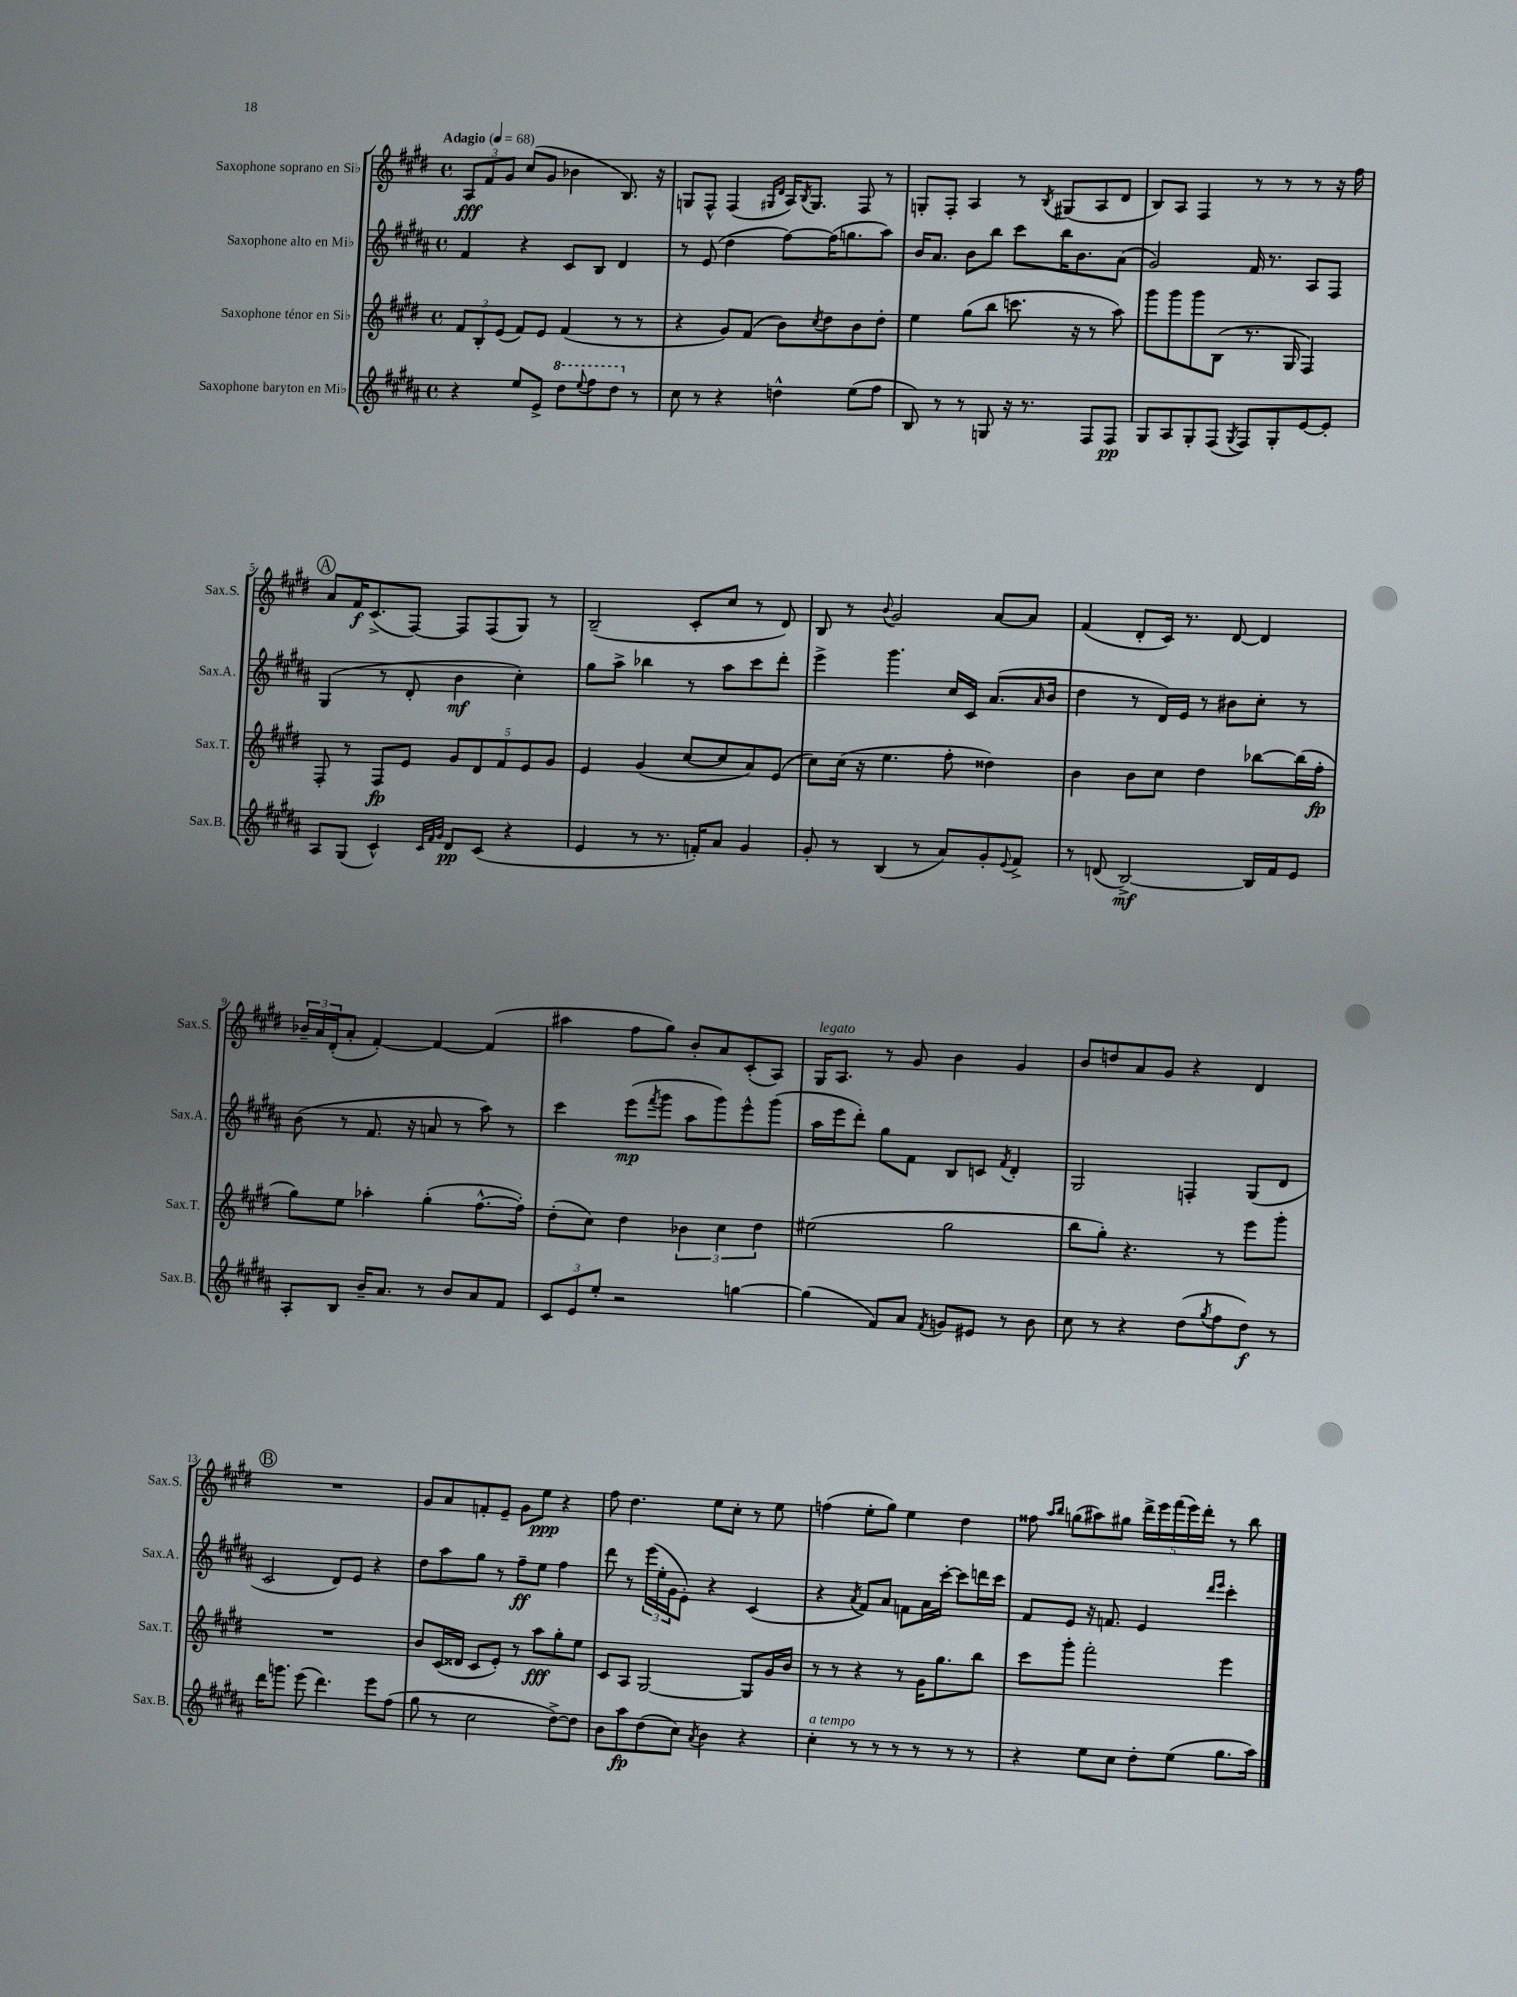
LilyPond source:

<<
\new StaffGroup <<
\new Staff = "s0" \with { instrumentName = "Saxophone soprano en Sib" shortInstrumentName = "Sax.S." } {
    \clef treble \key e \major \defaultTimeSignature \time 4/4 \tempo "Adagio" 4 = 68
    \tuplet 3/2 { a8\fff fis'8 gis'8 } cis''8( gis'8 bes'4 b8.) r16 |
    g8 fis8-^ fis4( \grace { gis16 dis'16 } a16) \acciaccatura { b8 } gis8. fis8 r8 |
    g8-. fis8-. a4 r8 \acciaccatura { b8 } gis8( a8 dis'8 |
    b8) a8 fis4 r8 r8 r8 r16 fis''16 |
    \mark \markup { \circle "A" } a'8 fis'16\f cis'8.->( fis8~) fis8 fis8( gis8) r8 |
    b2--( cis'8-. cis''8 r8 dis'8) |
    b8 r8 \appoggiatura { b'8 } gis'2 a'8~ a'8 |
    fis'4( dis'8-. cis'16) r8. dis'8~ dis'4 |
    \tuplet 3/2 { bes'16-- a'16 dis'16-.( } a'8-. fis'4~-.) fis'4~ fis'4( |
    ais''4 fis''8 gis''8) b'8-. a'8 cis'8-.( a8) |
    gis16^\markup { \italic "legato" } a8. r8 gis'8 b'4 gis'4 |
    b'8 d''8 a'8 gis'8 r4 dis'4 |
    \mark \markup { \circle "B" } R1 |
    gis'8 a'8 f'8-. e'8-- gis'8 e''8\ppp r4 |
    fis''8 dis''4. e''8 cis''8-. r8 e''8 |
    f''4( e''8-. gis''8) e''4 dis''4 |
    fisis''8 \grace { a''16 b''16 } g''8( ais''8) gis''8 \tuplet 5/4 { dis'''16-> e'''16 fis'''16( e'''16) dis'''16-. } r8 b''8 \bar "|." |
}
\new Staff = "s1" \with { instrumentName = "Saxophone alto en Mib" shortInstrumentName = "Sax.A." } {
    \clef treble \key b \major \defaultTimeSignature \time 4/4
    fis'4 r4 cis'8 b8 dis'4 |
    r8 e'8( dis''4 fis''8~) fis''16( g''8. ais''8) |
    b'16 ais'8. b'8 b''8 cis'''8 b''16 b'8. ais'8( |
    gis'2) fis'16 r8. ais8 fis8 |
    \mark \markup { \circle "A" } gis4( r8 dis'8-. b'4\mf cis''4-.) |
    gis''8 ais''8-> bes''4 r8 ais''8 cis'''8 dis'''8-. |
    e'''4-> gis'''4. cis''16 cis'16 ais'8.( \grace { ais'16 } b'16 |
    dis''4 r8 dis'16) e'16 r8 bis'8 cis''8-. r8 |
    b'8( r8 fis'8. r16 a'8 r8 ais''8) r8 |
    cis'''4 e'''8\mp( \acciaccatura { fis'''8 } gis'''8 ais''8 gis'''8) e'''8-^ gis'''8( |
    ais''16 e'''16 dis'''8-.) gis''8 fis'8 b8 c'8 \acciaccatura { fis'8 } dis'4-. |
    gis2 f4-. gis8( dis'8 |
    \mark \markup { \circle "B" } cis'2 dis'8) e'8 r4 |
    dis''8 ais''8 gis''8 r8 fis''8--\ff e''8 fis''4 |
    dis'''8 r8 \tuplet 3/2 { e'''16( e''16-. gis'16 } e'8-.) r4 cis'4( |
    r4 \acciaccatura { ais'8 } fis'8) ais'8 f'8 ais'16 cis'''16~-. cis'''8 d'''16 cis'''16 |
    fis'8 e'8 r16 f'8. e'4 \grace { dis'''16 e'''16 } cis'''4-. \bar "|." |
}
\new Staff = "s2" \with { instrumentName = "Saxophone ténor en Sib" shortInstrumentName = "Sax.T." } {
    \clef treble \key e \major \defaultTimeSignature \time 4/4
    \tuplet 3/2 { fis'8 b8-. e'8( } fis'8) e'8 fis'4( r8 r8 |
    r4 gis'8) fis'8( b'8) \acciaccatura { cis''8 } dis''8 b'8 dis''8-. |
    e''4 gis''8( b''8 c'''8. r16 r8 a''8) |
    gis'''8 gis'''8 gis'''8 b8( r8. gis16 fis4) |
    \mark \markup { \circle "A" } fis8-. r8 fis8\fp e'8 \tuplet 5/4 { gis'8 dis'8 fis'8 e'8 gis'8 } |
    e'4 gis'4( cis''8~ cis''8 a'8) e'8( |
    cis''8) cis''16( r16 e''4. fis''8-. disis''4) |
    b'4 b'8 cis''8 dis''4 bes''8~ bes''16( fis''16-.\fp |
    gis''8) e''8 aes''4-. gis''4-.( fis''8.~-^ fis''16-.) |
    dis''8-.( cis''8) dis''4 \tuplet 3/2 { bes'4 cis''4 dis''4 } |
    eis''2( gis''2 |
    b''8 gis''8-.) r4. r8 e'''8 gis'''8-. |
    \mark \markup { \circle "B" } R1 |
    b'8 cis'16( disis'16 cis'8 e'8-.) r8 a''8\fff gis''8-. e''8 |
    cis'8 a8 gis2~ gis8 gis'16 b'16 |
    r8 r8 r4 r8 gis'16 gis''8. b''8 |
    cis'''8 gis'''8-. fis'''2-. e'''4 \bar "|." |
}
\new Staff = "s3" \with { instrumentName = "Saxophone baryton en Mib" shortInstrumentName = "Sax.B." } {
    \clef treble \key b \major \defaultTimeSignature \time 4/4
    r4 e''8 e'8-> \ottava #1 dis'''8 \appoggiatura { e'''8 } fis'''8 dis'''8 \ottava #0 r8 |
    cis''8 r8 r4 d''4-^ e''8( fis''8 |
    b8) r8 r8 g8 r16 r8. fis8 fis8\pp |
    gis8 ais8 gis8-. fis8( \acciaccatura { gis8 } fis8) gis8-. e'8~ e'8-. |
    \mark \markup { \circle "A" } ais8 gis8( cis'4-^) \grace { cis'32 fis'32 gis'32 } dis'8\pp cis'8( r4 |
    e'4 r8 r8. f'16-.) ais'8 gis'4 |
    gis'8-. r8 b4( r8 ais'8) gis'8-. \appoggiatura { e'8 } fis'8-> |
    r8 d'8( b2~->\mf) b16 fis'16 e'8 |
    ais8-. b8 b'16-- ais'8. r8 b'8 ais'8 fis'8 |
    \tuplet 3/2 { cis'8 e'8 e''8-. } r2 g''4~ |
    g''4( fis'8) ais'8 \acciaccatura { fis'8 } g'8 eis'8 r8 b'8 |
    cis''8 r8 r4 dis''8( \acciaccatura { gis''8 } fis''8 dis''8\f) r8 |
    \mark \markup { \circle "B" } dis'''16 g'''8. e'''8( dis'''4.) e'''8 fis''8( |
    gis''8 r8 cis''2 dis''8~->) dis''8 |
    b'8 ais''8\fp dis''8( cis''8) \acciaccatura { ais'8 } b'4 r4 |
    cis''4-.^\markup { \italic "a tempo" } r8 r8 r8 r8 r8 r8 |
    r4 e''8 cis''8 dis''8-. e''8( gis''8. ais''16) \bar "|." |
}
>>
>>
